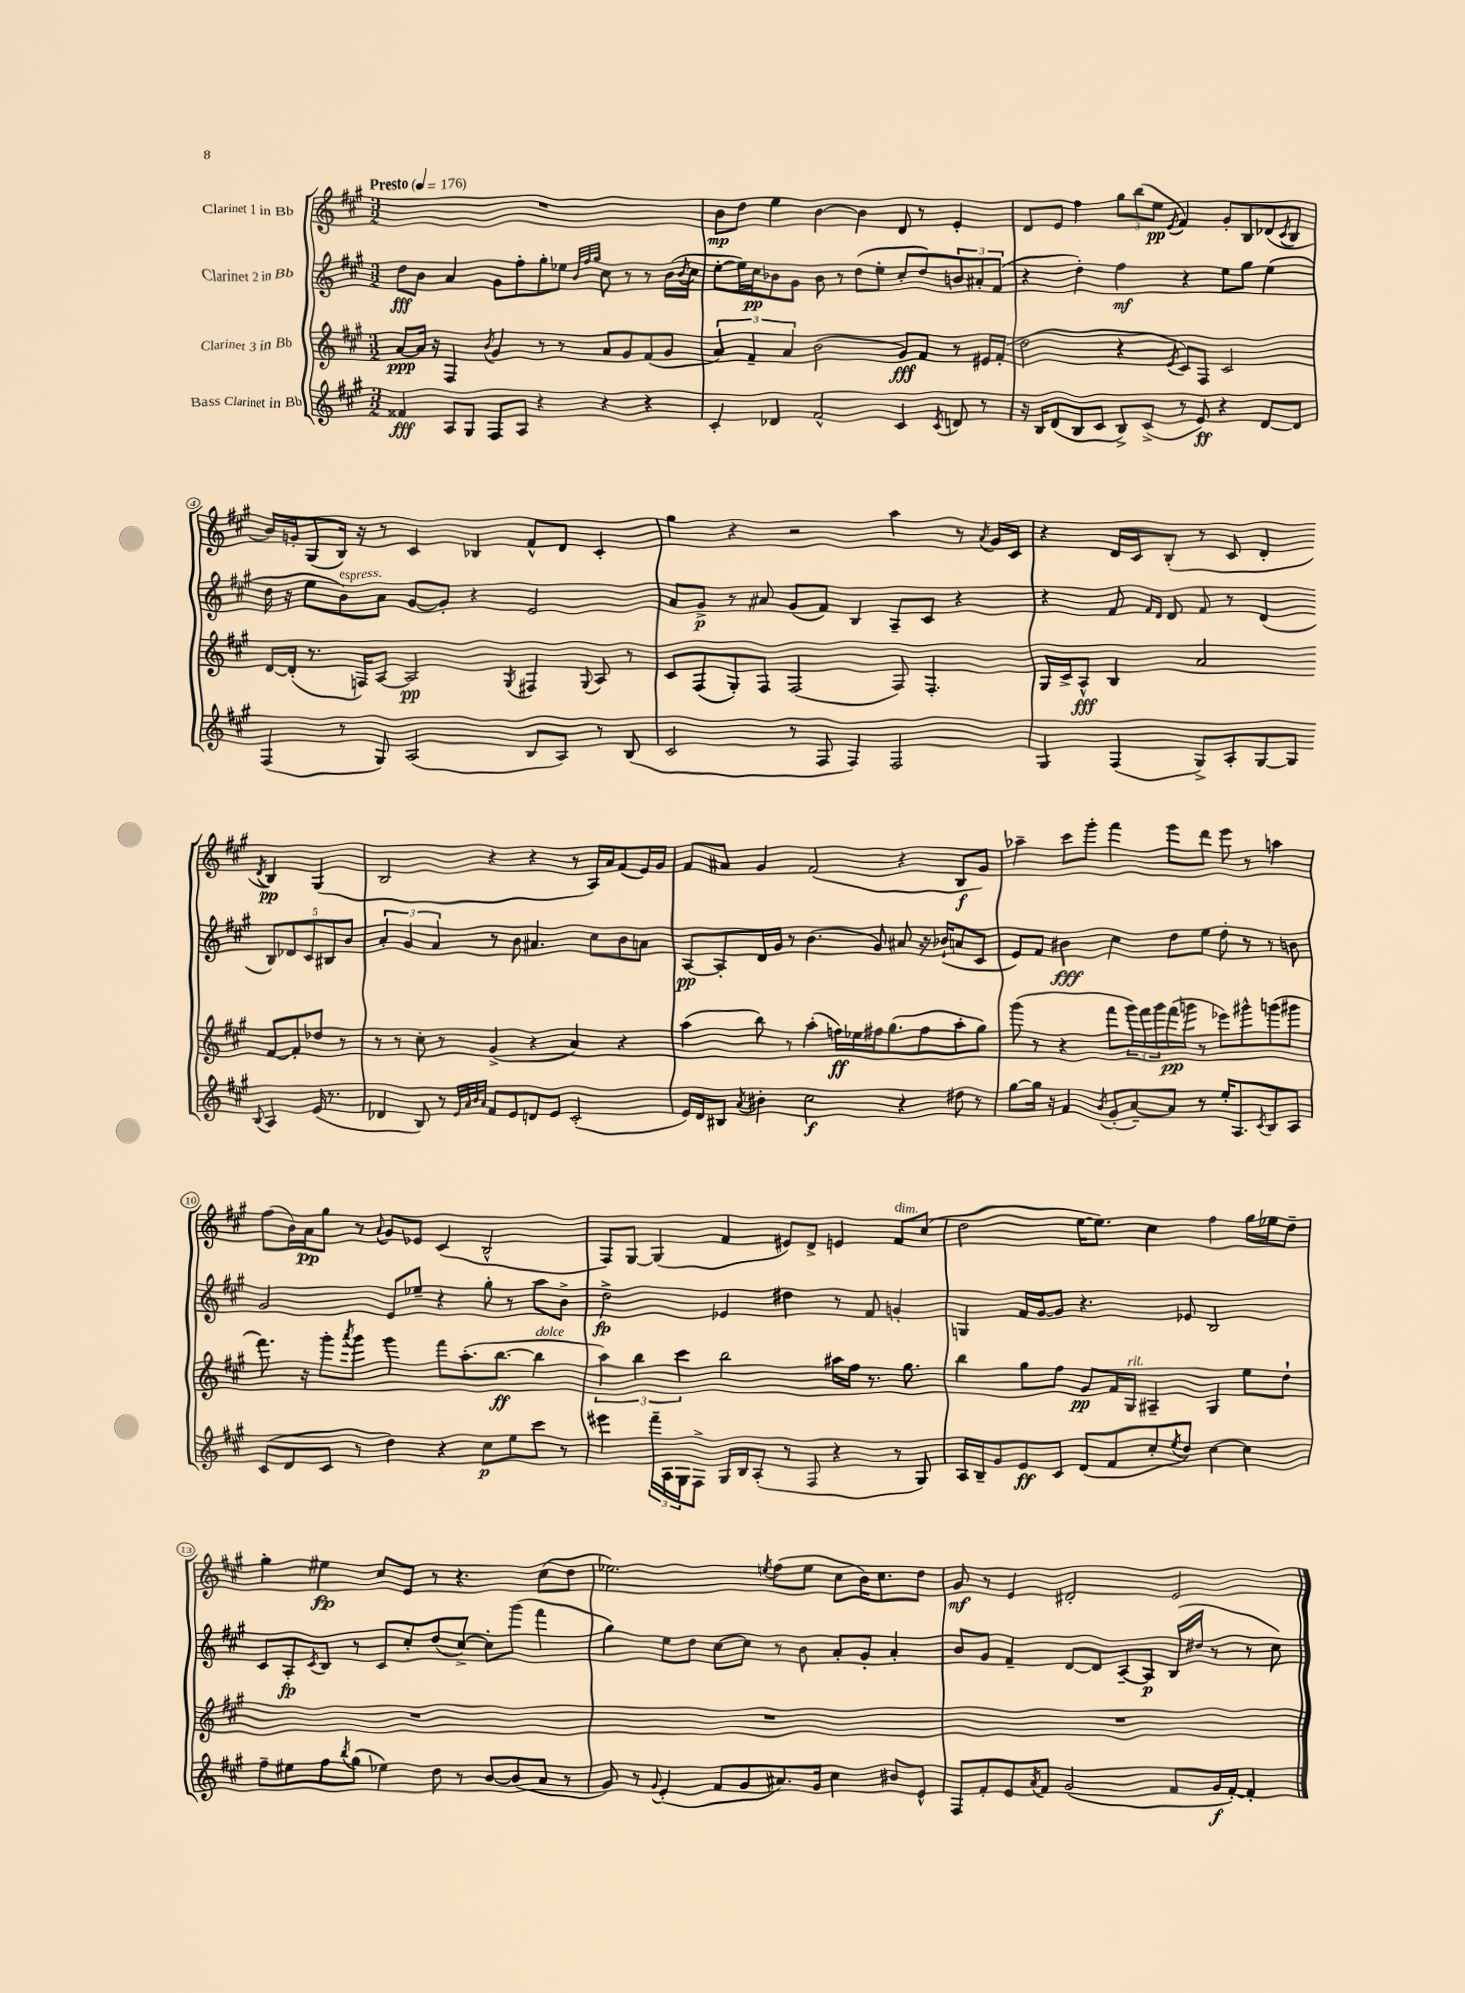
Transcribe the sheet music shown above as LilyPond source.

<<
\new StaffGroup <<
\new Staff = "s0" \with { instrumentName = "Clarinet 1 in Bb" } {
    \clef treble \key a \major \numericTimeSignature \time 3/2 \tempo "Presto" 4 = 176
    R1. |
    b'8\mp d''8 e''4 b'4~ b'4 d'8 r8 e'4-. |
    d'8 e'8 fis''4 \tuplet 3/2 { gis''8 b''8( e''8\pp } \acciaccatura { e'8 } fis'4) gis'8-. b8 des'8( \acciaccatura { cis'8 } b8 |
    b'16) g'16-. gis8( b16) r16 r8 cis'4 bes4 fis'8-^ d'8 cis'4-. |
    gis''4 r4 r2 a''4 r8 \acciaccatura { a'8 } gis'16 cis'16 |
    r4 d'16 cis'16 b8-.( r8 cis'8 d'4-. \acciaccatura { d'8 } b4\pp) gis4( |
    b2 r4 r4 r8 a16) a'16 fis'8( e'16) gis'16 |
    fis'8 ais'8 gis'4 fis'2( r4 b8\f gis'8) |
    aes''4-- cis'''8 gis'''8-. fis'''4 e'''8 d'''8 e'''8 r8 a''4 |
    fis''8( b'16) a'16\pp gis''8 r8 \appoggiatura { a'8 } gis'8 ees'8 cis'4( b2-^ |
    fis8) gis8~ gis4( fis'4 eis'8) d'8-> e'4 fis'8^\markup { \italic "dim." } cis''8( |
    d''2 e''16~ e''8.) cis''4 fis''4 gis''16 ees''16 d''8-- |
    gis''4-. eis''4\fp cis''8 e'8 r8 r4. cis''8( d''8 |
    ees''2.) \acciaccatura { e''8 } fis''8( e''8 cis''8 b'16) cis''8. d''8 |
    gis'8\mf r8 e'4 dis'2-. e'2 \bar "|." |
}
\new Staff = "s1" \with { instrumentName = "Clarinet 2 in Bb" } {
    \clef treble \key a \major \numericTimeSignature \time 3/2
    d''8\fff b'8 a'4 gis'8 fis''8-. gis''8-. ees''8 \grace { b'32 fis''32 gis''32 } cis''8 r8 r8 b'16( \acciaccatura { b'8 } cis''16 |
    e''8~-. e''16) cis''16\pp bes'8 gis'8 bes'8 r8 d''8( e''8-. cis''8-. d''8) \tuplet 3/2 { b'8 ais'8-. fis'8( } |
    r4 d''4-.) fis''4\mf r4 e''8 gis''8 e''4( |
    d''16 r16 e''8 b'8^\markup { \italic "espress." }) a'8 gis'8~ gis'8-. r4 e'2 |
    a'8 gis'8->\p r8 ais'8 gis'8( fis'8) b4 a8-- cis'8 r4 |
    r4 fis'8 \grace { fis'16 d'16 } d'8 fis'8 r8 d'4( \tuplet 5/4 { b8) des'8 cis'8 bis8 b'8 } |
    \tuplet 3/2 { a'4-. gis'4 a'4 } r8 b'8 ais'4. cis''8 b'8 a'8 |
    a8~\pp a8-. d'16 gis'16 r8 b'4.( gis'8) ais'8 r16 bes'16-!( a'8 cis'8 |
    e'8) fis'8 bis'4\fff cis''4 d''8 e''8 d''8-. r8 r8 b'8 |
    gis'2 e'8 ees''8-- r4 gis''8-. r8 a''8 b'8-> |
    d''2->\fp ees'4 dis''4 r8 fis'8 g'4-. |
    g4 fis'16 gis'16~ gis'8 r4. ees'8 b2 |
    cis'8 a8-.\fp \acciaccatura { cis'8 } b8 r8 cis'8 cis''8-. d''8( cis''8~->) cis''8-. gis'''8( fis'''4 |
    gis''4) e''8 d''8 cis''8~ cis''8 r8 b'8 a'8-. gis'8-. a'4-. |
    b'8 gis'8 fis'4-- d'8~ d'8 a8~-- a8\p b16( dis''16 r8 r8 cis''8) \bar "|." |
}
\new Staff = "s2" \with { instrumentName = "Clarinet 3 in Bb" } {
    \clef treble \key a \major \numericTimeSignature \time 3/2
    a'8~\ppp a'16 r16 fis4 \acciaccatura { b'8 } gis'4 r8 r8 a'8 gis'8 fis'8( gis'8 |
    \tuplet 3/2 { a'4) fis'4-- a'4 } b'2( gis'8\fff) fis'8 r8 eis'16 fis'16-.( |
    d''2 r4 \acciaccatura { e'8 } cis'8) fis8 cis'2 |
    d'16~ d'16-.( r8. f16) a8~ a2\pp \acciaccatura { gis8 } fis4 \appoggiatura { gis8 } a8 r8 |
    cis'8 fis8( gis8-.) fis8 fis2( fis8) fis4.-. |
    gis16 cis'16-> a8-^\fff b4 a'2 fis'8~ fis'8-. des''8 r8 |
    r8 r8 cis''8-. r8 gis'4->( r4 a'4) r4 |
    a''4( b''8) r8 a''4-.( f''16\ff) ees''16 fis''16 gis''8.( fis''8 a''8-. gis''8) |
    gis'''8( r8 r4 fis'''8 \tuplet 3/2 { gis'''16) fis'''16 gis'''16 } fis'''16\pp( g'''16 r8 ees'''8) gis'''8-^ g'''8( gis'''8 |
    fis'''8.) r16 gis'''8-. \acciaccatura { a'''8 } gis'''8 gis'''4 fis'''8 a''8.-.( b''8.~\ff b''4^\markup { \italic "dolce" } |
    \tuplet 3/2 { a''4) b''4 cis'''4 } b''2 ais''16 fis''16 r8. gis''8. |
    b''4 gis''8 fis''8 gis'8\pp fis'16 gis16^\markup { \italic "rit." } ais4-- gis4 e''8 d''8-! |
    R1. |
    R1. |
    R1. \bar "|." |
}
\new Staff = "s3" \with { instrumentName = "Bass Clarinet in Bb" } {
    \clef treble \key a \major \numericTimeSignature \time 3/2
    fisis'4\fff a8 gis8 fis8 a8 r4 r4 r4 |
    cis'4-. des'4 fis'2-^ cis'4 \acciaccatura { cis'8 } d'8 r8 |
    r16 b16 d'8( b8 cis'8 b8->) cis'8->( r8 e'8\ff) r4 d'8~ d'8 |
    fis4( r8 gis8) a2( b8 a8) r8 b8( |
    cis'2 r8 fis8 fis4) fis2 |
    gis4 fis4( gis8->) a8-. gis8~ gis8 \appoggiatura { b8 } a4 e'16( r8. |
    des'4 b8) r8 \grace { e'32 a'32 b'32 a'32 } fis'8 e'8 d'8 e'8 cis'2-.( |
    e'16) d'16 bis8 \acciaccatura { a'8 } bis'4-. cis''2\f r4 dis''8 r8 |
    gis''8~ gis''16 r16 fis'4 \acciaccatura { b'8 } gis'8-.( a'8~--) a'8 r8 e''16-. a8. \acciaccatura { cis'8 } b8 a8 |
    cis'8( d'8 cis'8 r8 d''4) r4 cis''8\p e''8 cis'''8 r8 |
    eis'''4 \tuplet 3/2 { fis'''16-- a16 gis16 } fis8-> gis16 b16 a8-.( r8 fis8 r4 r8 gis8) |
    a16 b16-- gis'8 e'8\ff cis'8 d'8( fis'8 cis''8-. \acciaccatura { e''8 } d''8) cis''4~ cis''4 |
    fis''8-- eis''8 fis''8 \acciaccatura { b''8 } gis''8( ees''4) d''8 r8 b'8~ b'8( a'8 r8 |
    gis'8) r8 \appoggiatura { gis'8 } e'4-.( fis'8 gis'8 ais'8.) gis'16 cis''4 bis'8 e'8-^ |
    fis8 fis'8-. e'8 \acciaccatura { a'8 } fis'8 gis'2( fis'8 gis'16\f fis'16~-.) fis'4-. \bar "|." |
}
>>
>>
\layout { \context { \Score \override BarNumber.stencil = #(make-stencil-circler 0.1 0.3 ly:text-interface::print) } }
